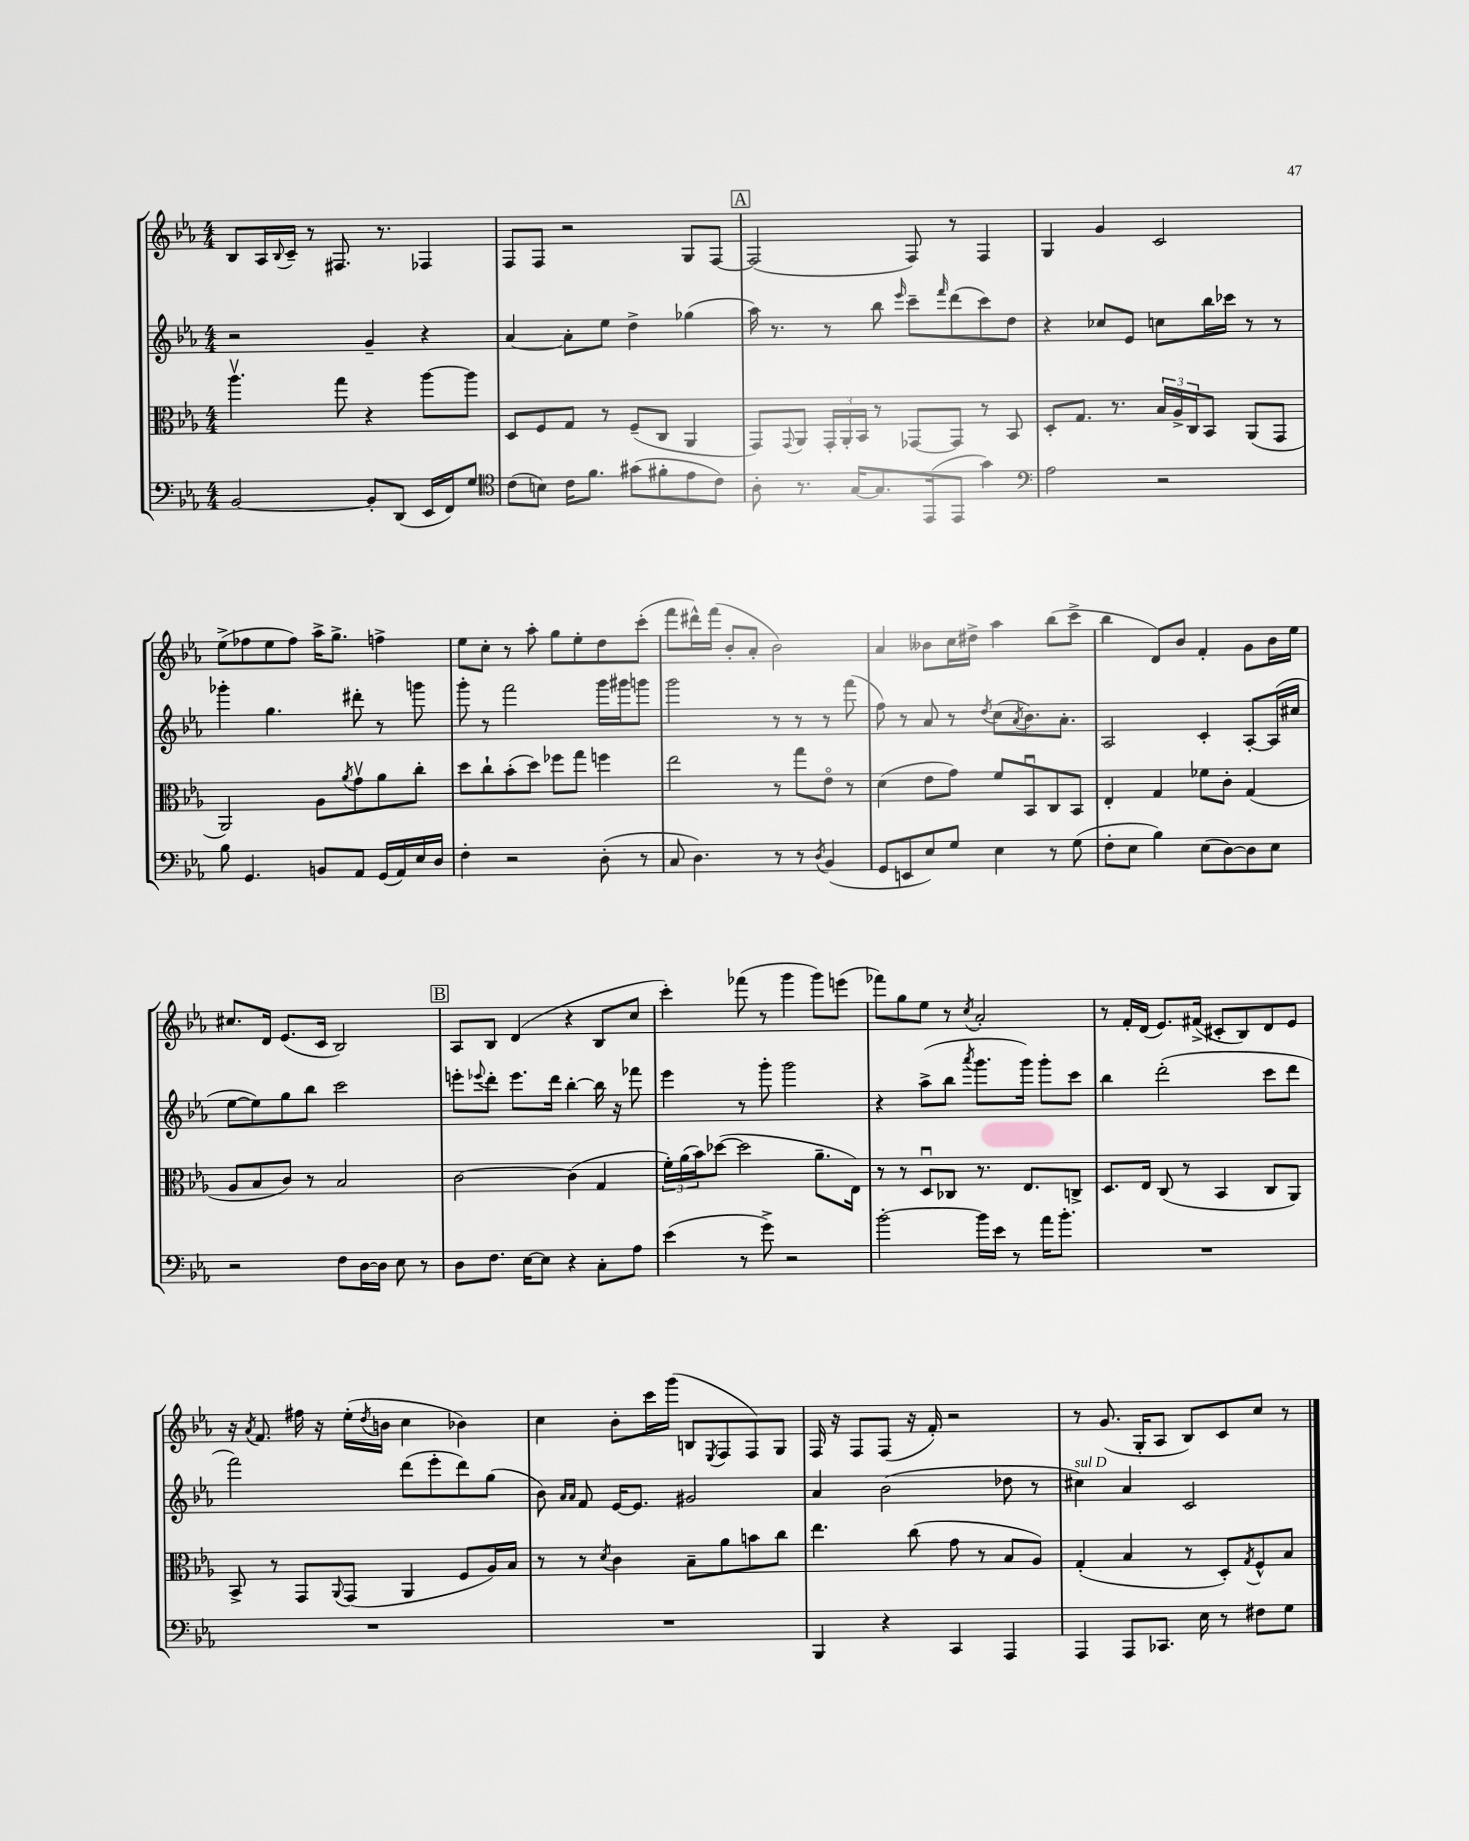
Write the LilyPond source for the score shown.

<<
\new StaffGroup <<
\new Staff = "s0" {
    \clef treble \key ees \major \numericTimeSignature \time 4/4
    bes8 aes16 \appoggiatura { bes8 } c'16-- r8 fis8. r8. fes4 |
    f8 f8 r2 g8 f8~ |
    \mark \markup { \box "A" } f2( f8) r8 f4 |
    g4 g'4 c'2 |
    ees''8->( fes''8 ees''8 fes''8) aes''16-> g''8.-> f''4-> |
    ees''8 c''8-. r8 aes''8-. g''8 ees''8-. d''8 c'''8-.( |
    f'''8 dis'''16-^) f'''16( bes'8-. aes'8-. bes'2) |
    aes'4 beses'8 c''16 dis''16-> aes''4 bes''8( c'''8-> |
    bes''4 d'8) bes'8 f'4-. g'8 bes'16 ees''16 |
    cis''8. d'16 ees'8.( c'16 bes2) |
    \mark \markup { \box "B" } aes8 bes8 d'4( r4 bes8 c''8 |
    c'''4-.) fes'''8( r8 g'''4 g'''8) e'''8( |
    fes'''8) g''8 ees''8 r8 \acciaccatura { c''8 } aes'2-. |
    r8 f'16-. d'16( ees'8.) fis'16->( cis'8-. bes8) d'8 ees'8 |
    r16 \acciaccatura { aes'8 } f'8. fis''16 r16 ees''16-.( \acciaccatura { d''8 } b'16 c''4 bes'4) |
    c''4 bes'8-. c'''16 g'''16( b8 \acciaccatura { ees8 } f8 f8) g8 |
    f16 r16 f8 f8( r16 f'16-.) r2 |
    r8 g'8.( g16-. aes8 bes8) c'8 c''8 r8 \bar "|." |
}
\new Staff = "s1" {
    \clef treble \key ees \major \numericTimeSignature \time 4/4
    r2 g'4-- r4 |
    aes'4~ aes'8-. ees''8 d''4-> ges''4( |
    \mark \markup { \box "A" } aes''16) r8. r8 bes''8 \grace { ees'''16 } c'''8-- \grace { f'''16 } d'''8( c'''8) d''8 |
    r4 ces''8 ees'8 c''8 bes''16 ces'''16 r8 r8 |
    ges'''4-. g''4. dis'''8-. r8 g'''8 |
    g'''8-. r8 f'''2 g'''16 gis'''16 g'''8 |
    g'''2 r8 r8 r8 f'''8( |
    f''8) r8 aes'8 r8 \acciaccatura { d''8 } c''8( \acciaccatura { aes'8 } bes'8.) aes'8.-. |
    aes2 c'4-. aes8~-. aes16( cis''16 |
    ees''8~ ees''8) g''8 bes''8 c'''2 |
    \mark \markup { \box "B" } e'''8-. \appoggiatura { ees'''8 } d'''8-. ees'''8. d'''16 bes''4~-. bes''16 r16 fes'''8 |
    ees'''4 r8 g'''8-. g'''2 |
    r4 aes''8->( bes''8 \acciaccatura { aes'''8 } g'''8. g'''16) g'''8-. c'''8 |
    bes''4 d'''2-.( c'''8 d'''8 |
    f'''2) d'''8( ees'''8-. d'''8) g''8( |
    bes'8) \grace { aes'16 aes'16 } f'8 ees'16~ ees'8. gis'2 |
    aes'4 bes'2( des''8 r8 |
    cis''4^\markup { \italic "sul D" }) aes'4 c'2 \bar "|." |
}
\new Staff = "s2" {
    \clef alto \key ees \major \numericTimeSignature \time 4/4
    aes''4.\upbow g''8 r4 aes''8~ aes''8 |
    d8 f8 g8 r8 f8--( c8 aes,4 |
    \mark \markup { \box "A" } g,8) \appoggiatura { g,8 } aes,8 \tuplet 3/2 { g,16-. aes,16-. bes,16 } r8 ges,8~ ges,8 r8 bes,8 |
    d8-. g8. r8. \tuplet 3/2 { bes16 aes16-> c16 } bes,8 aes,8( g,8 |
    aes,2) aes8 \acciaccatura { aes'8 } g'8\upbow aes'8 c''8-. |
    d''8 c''8-! bes'8-.( d''8) fes''8 g''8 f''4 |
    ees''2 r8 g''8 ees'8\flageolet r8 |
    d'4( ees'8 g'8) f'8 bes,8\downbow c8 bes,8 |
    ees4-. g4 fes'8 c'8-. g4( |
    aes8 bes8 c'8) r8 bes2 |
    \mark \markup { \box "B" } c'2~ c'4( g4 |
    \tuplet 3/2 { f'16-.) aes'16( bes'16) } des''8~( des''2 aes'8.-- ees16) |
    r8 r8 d8\downbow ces8 r8. ees8. c8-> |
    d8. ees16 c8( r8 bes,4 c8 aes,8) |
    bes,8-> r8 g,8 \appoggiatura { aes,8 } g,8( aes,4 f8 aes16) bes16 |
    r8 r8 \acciaccatura { d'8 } c'4 bes8-- aes'8 b'8 c''8 |
    ees''4. c''8( g'8 r8 bes8 aes8) |
    g4-.( bes4 r8 d8-.) \acciaccatura { g8 } f8-^ bes8 \bar "|." |
}
\new Staff = "s3" {
    \clef bass \key ees \major \numericTimeSignature \time 4/4
    bes,2~ bes,8-. d,8( ees,16 f,16) g8 |
    \clef tenor c'8( b8) c'16 f'8. gis'8( fis'8-. ees'8 c'8) |
    \mark \markup { \box "A" } aes8-. r8. g16~ g8. ees,16( ees,8 g'4) |
    \clef bass aes2 r2 |
    bes8 g,4. b,8 aes,8 g,16( aes,16) ees16 d16 |
    f4-. r2 d8-.( r8 |
    c8 d4.) r8 r8 \acciaccatura { d8 } bes,4( |
    g,8 e,8 ees8) g8 ees4 r8 g8( |
    f8-. ees8 bes4) ees8( d8~) d8 ees8 |
    r2 f8 d16~ d16 ees8 r8 |
    \mark \markup { \box "B" } d8 f8. ees16~ ees8 r4 c8-. aes8 |
    ees'4( r8 g'8->) r2 |
    bes'2~-. bes'16 ees'16 r8 aes'16 bes'8.-. |
    R1 |
    R1 |
    R1 |
    bes,,4 r4 c,4 aes,,4 |
    aes,,4 aes,,8 ces,8. ees16 r8 fis8 g8 \bar "|." |
}
>>
>>
\layout { \context { \Score \remove "Bar_number_engraver" } }
